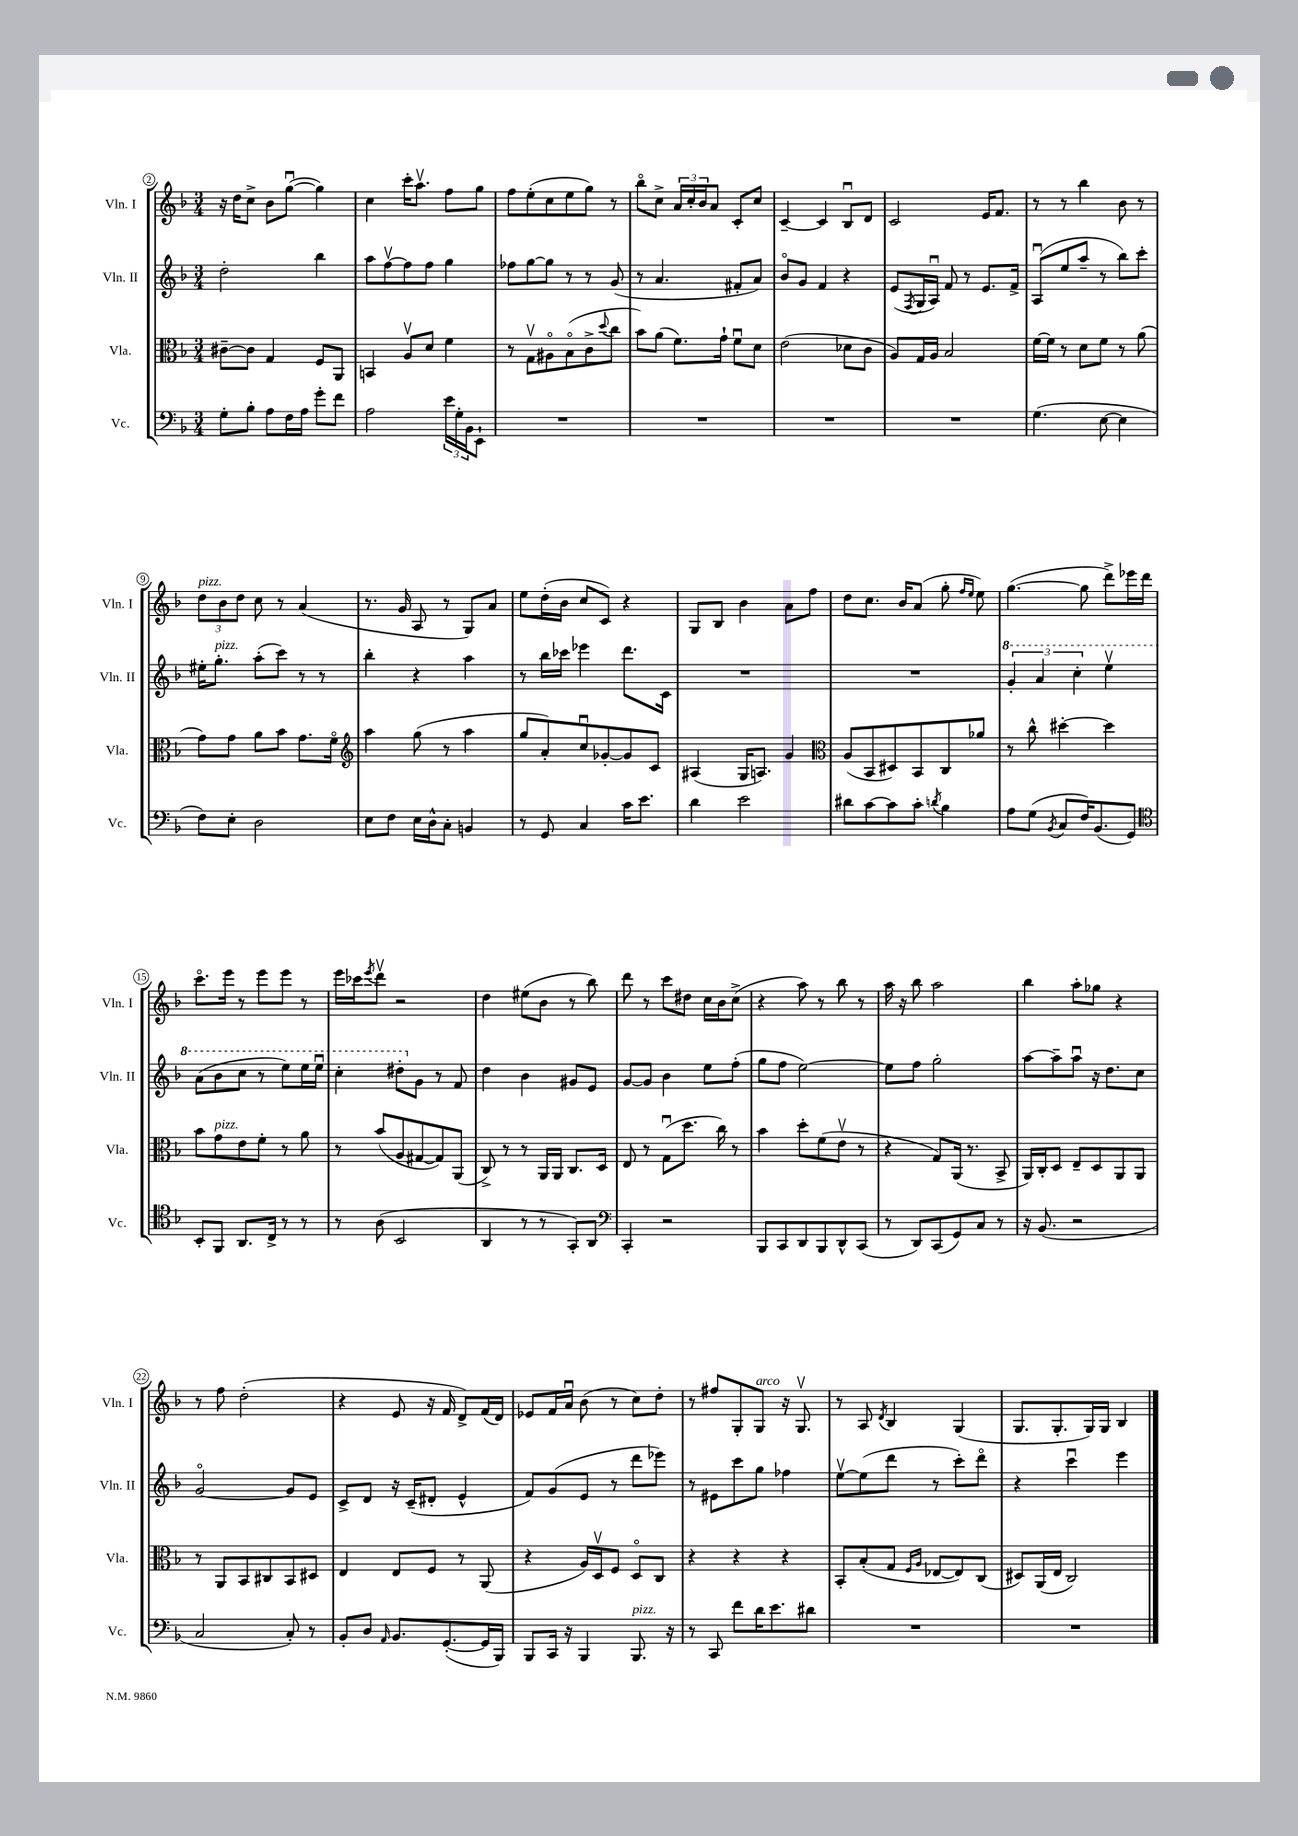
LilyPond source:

<<
\new StaffGroup <<
\new Staff = "s0" \with { instrumentName = "Vln. I" shortInstrumentName = "Vln. I" } {
    \clef treble \key f \major \numericTimeSignature \time 3/4
    r16 d''16 c''8-> bes'8 g''8~\downbow( g''4) |
    c''4 c'''16-. a''8.\upbow f''8 g''8 |
    f''8 e''8-.( c''8 e''8 g''8) r8 |
    bes''8\flageolet c''8-> \tuplet 3/2 { a'16 c''16-. bes'16 } a'8 c'8-. c''8 |
    c'4~-- c'4 bes8\downbow d'8 |
    c'2 e'16 f'8. |
    r8 r8 bes''4 bes'8 r8 |
    \tuplet 3/2 { d''8^\markup { \italic "pizz." } bes'8 d''8 } c''8 r8 a'4( |
    r8. g'16 a8 r8 g8) a'8 |
    e''8 d''16-.( bes'16 c''8 c'8) r4 |
    g8 bes8 bes'4 a'8 f''8 |
    d''8 c''8. bes'16 a'8( g''8-. \grace { f''16 e''16 } e''8) |
    g''4.~( g''8 d'''8->) ees'''16 d'''16 |
    c'''8.\flageolet e'''16 r8 e'''8 e'''8 r8 |
    e'''16 ces'''16 \acciaccatura { e'''8 } d'''8\upbow r2 |
    d''4 eis''8( bes'8 r8 bes''8) |
    d'''8 r8 c'''8 dis''8 c''16 bes'16 c''8->( |
    r4 a''8) r8 bes''8 r8 |
    a''16 r16 bes''8 a''2 |
    bes''4 a''8-. ges''8 r4 |
    r8 f''8 d''2-.( |
    r4 e'8 r16 f'16 d'8->) f'16( d'16) |
    ees'8 f'16 a'16\downbow bes'8( r8 c''8) d''8-. |
    r8 fis''8 g8-. g8^\markup { \italic "arco" } r16 g8.\upbow |
    r8 a8 \acciaccatura { d'8 } bes4 g4( |
    g8. g8.-. g16) g16 bes4 \bar "|." |
}
\new Staff = "s1" \with { instrumentName = "Vln. II" shortInstrumentName = "Vln. II" } {
    \clef treble \key f \major \numericTimeSignature \time 3/4
    d''2-. bes''4 |
    a''8 f''8~\upbow f''8 f''8 g''4 |
    fes''8 g''8~ g''8 r8 r8 g'8( |
    r8 a'4. fis'8-. a'8) |
    bes'8\flageolet g'8 f'4 r4 |
    e'8( \acciaccatura { f8 } g16 a16\downbow) f'8 r8 e'8. f'16-> |
    a8\downbow( e''8 a''8-- r8 bes''8) c'''8-. |
    eis''16-. g''8.-.^\markup { \italic "pizz." } a''8-.( c'''8) r8 r8 |
    bes''4-. r4 a''4 |
    r8 bes''16 ces'''16 ees'''4 d'''8. c'16 |
    R2. |
    R2. |
    \tuplet 3/2 { \ottava #1 g''4-. a''4 c'''4-. } e'''4\upbow |
    a''8( bes''8 c'''8 r8 e'''8) e'''16 e'''16\downbow |
    c'''4-. dis'''8-. \ottava #0 g'8 r8 f'8 |
    d''4 bes'4 gis'8 e'8 |
    g'8~ g'8 bes'4 e''8 f''8-.( |
    g''8 f''8 e''2~) |
    e''8 f''8 g''2-. |
    a''8~ a''8-- a''8\downbow r16 d''8. c''8 |
    g'2~\flageolet g'8 e'8 |
    c'8-> d'8 r16 c'16--( dis'8-. e'4-^ |
    f'8) g'8( e'8 r8 d'''8 ees'''8) |
    r8 eis'8 c'''8 g''8 fes''4 |
    e''8~\upbow e''8( d'''8 r8 c'''8-.) d'''8\flageolet |
    r4 c'''4\downbow e'''4 \bar "|." |
}
\new Staff = "s2" \with { instrumentName = "Vla." shortInstrumentName = "Vla." } {
    \clef alto \key f \major \numericTimeSignature \time 3/4
    cis'8~-- cis'8 g4 f8 a,8 |
    b,4 a8\upbow d'8 f'4 |
    r8 g8\upbow ais8\flageolet bes8\flageolet( c'8-> \appoggiatura { d''8 } c''8 |
    bes'8) a'8( f'8.) g'16-! f'8\downbow d'8 |
    e'2( des'8 c'8 |
    a8) g16 a16 bes2 |
    f'16~ f'16 r8 d'8 f'8 r8 a'8( |
    g'8) g'8 a'8 bes'8 g'8. f'16\flageolet |
    \clef treble a''4 g''8( r8 a''4 |
    g''8 a'8-.) c''8\downbow ges'8~-. ges'8 c'8 |
    ais4( g16 a8.) g'4 |
    \clef alto a8( bes,8 dis8) bes,8 c8 aes'8 |
    r8 c''8-^ dis''4~-. dis''4 |
    bes'8 g'8^\markup { \italic "pizz." } e'8 f'8-. r8 a'8 |
    r8 bes'8( a8 gis8~ gis8) a,8( |
    c8->) r8 r8 a,16 a,16 c8. d16 |
    e8 r8 g8\downbow( d''8. c''16) r8 |
    bes'4 d''8-. f'8( e'8\upbow r8 |
    r4 g8) a,16( r8. bes,8-> |
    a,16) c16-. d8 e8-- d8 a,8 a,8 |
    r8 a,8 bes,8 cis8 bes,8 dis8 |
    e4 e8 f8 r8 a,8( |
    r4 a16) d16\upbow f8 d8\flageolet c8 |
    r4 r4 r4 |
    bes,8-. bes8-.( g8 \grace { f16 a16 } ees8~ ees8) c8( |
    dis8) a,16( e16 c2) \bar "|." |
}
\new Staff = "s3" \with { instrumentName = "Vc." shortInstrumentName = "Vc." } {
    \clef bass \key f \major \numericTimeSignature \time 3/4
    g8-. bes8-. a8 f16 a16 g'8-. f'8 |
    a2 \tuplet 3/2 { e'16 g16-. bes,16 } e,8-! |
    R2. |
    R2. |
    R2. |
    R2. |
    g4.( e8~ e4 |
    f8) e8-. d2 |
    e8 f8 e16 d16-^ c8-. b,4 |
    r8 g,8 c4 c'16 e'8. |
    d'4 e'2 |
    dis'8 c'8~ c'8 c'8-. \acciaccatura { d'8 } bes4 |
    a8 g8( \acciaccatura { bes,8 } c8 f16) bes,8.( g,8) |
    \clef tenor bes,8-. f,8 a,8. c16-> r8 r8 |
    r8 a8( bes,2 |
    a,4 r8 r8 g,8-.) a,8 |
    \clef bass c,4-. r2 |
    bes,,8 c,8 d,8 bes,,8 d,8-^ c,8( |
    r8 d,8) c,8( g,8) c8 r8 |
    r16 bes,8.( r2 |
    c2 c8-.) r8 |
    bes,8-. d8 \grace { a,16 } bes,8. g,8.~-.( g,16 bes,,16) |
    bes,,8 c,16 r16 bes,,4 bes,,8.^\markup { \italic "pizz." } r16 |
    r8 c,8 f'8 d'16 e'8. dis'8 |
    R2. |
    R2. \bar "|." |
}
>>
>>
\layout { \context { \Score currentBarNumber = #2 \override BarNumber.stencil = #(make-stencil-circler 0.1 0.3 ly:text-interface::print) } }
